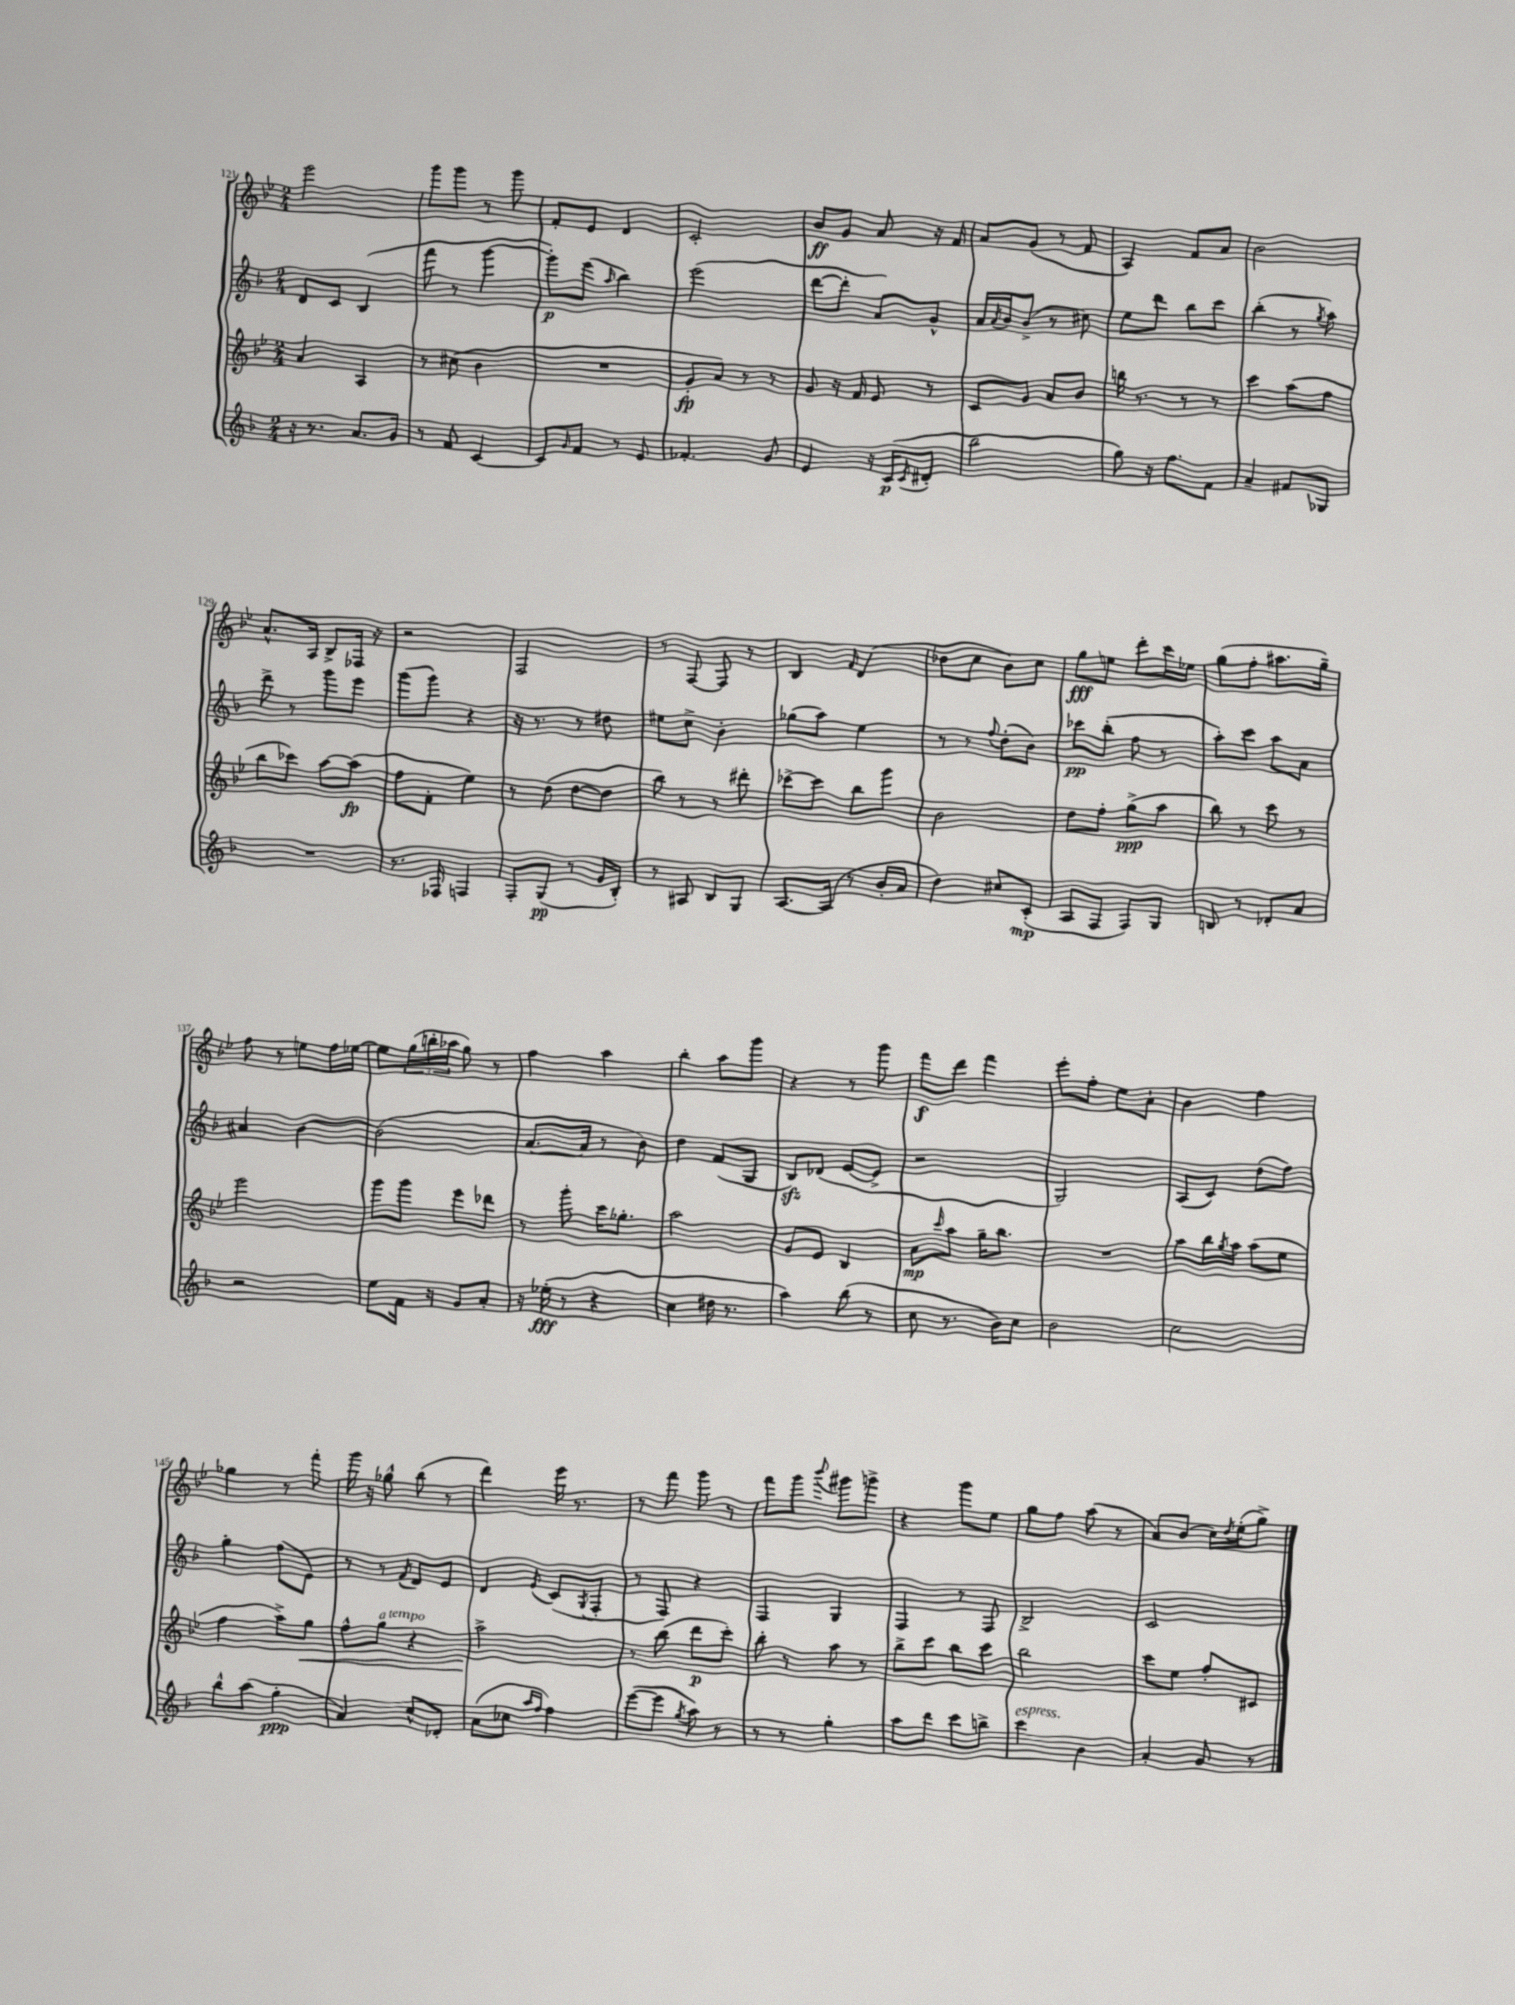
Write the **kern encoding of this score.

**kern	**dynam	**kern	**dynam	**kern	**dynam	**kern	**dynam
*part4	*part4	*part3	*part3	*part2	*part2	*part1	*part1
*staff4	*staff4	*staff3	*staff3	*staff2	*staff2	*staff1	*staff1
*clefG2	*	*clefG2	*	*clefG2	*	*clefG2	*
*k[b-]	*	*k[b-e-]	*	*k[b-]	*	*k[b-e-]	*
*M2/4	*	*M2/4	*	*M2/4	*	*M2/4	*
=121	=121	=121	=121	=121	=121	=121	=121
16r	.	4a/	.	8d/L	.	2eee-\	.
8.r	.	.	.	.	.	.	.
.	.	.	.	8c/J	.	.	.
8.a/L	.	4A/	.	(4B-/	.	.	.
16g/Jk	.	.	.	.	.	.	.
=122	=122	=122	=122	=122	=122	=122	=122
8r	.	8r	.	8fff\	.	8ggg\L	.
8f/	.	(8cc#X\	.	8r	.	8ggg\J	.
[4c/	.	4b-\	.	[4ggg\	.	8r	.
.	.	.	.	.	.	8ggg\	.
=123	=123	=123	=123	=123	=123	=123	=123
8c/L]	.	2r	.	8ggg'\L])	p	8f'/L	.
16qqg/	.	.	.	.	.	.	.
8f/J	.	.	.	(8eee\J	.	8e-/J	.
.	.	.	.	16qqaa/	.	.	.
8r	.	.	.	4bb-\)	.	4d/	.
8e/	.	.	.	.	.	.	.
=124	=124	=124	=124	=124	=124	=124	=124
4.f-X'/	.	8g'/L	fp	(2eee\	.	2c'/	.
.	.	8a/J)	.	.	.	.	.
.	.	8r	.	.	.	.	.
8g/	.	8r	.	.	.	.	.
=125	=125	=125	=125	=125	=125	=125	=125
4e/	.	8g/	.	[8ddd\L	.	8b-/L	ff
.	.	16r	.	8ddd'\J]	.	8g/J	.
.	.	16f/	.	.	.	.	.
16r	.	8e-/	.	8a/L)	.	8a/	.
(16c/KL	p	.	.	.	.	.	.
8qc/	.	.	.	.	.	.	.
8d#X'/J	.	8r	.	8g^^/J	.	16r	.
.	.	.	.	.	.	16f/	.
=126	=126	=126	=126	=126	=126	=126	=126
2bb-\	.	8c/L	.	16a/LL	.	8a/L	.
.	.	.	.	8qa/	.	.	.
.	.	.	.	16b-/J	.	.	.
.	.	8g/J	.	(8b-^/J	.	(8g/J	.
.	.	8a/L	.	8r	.	8r	.
.	.	8b-/J	.	8cc#X\)	.	8f/	.
=127	=127	=127	=127	=127	=127	=127	=127
8gg\)	.	16bbn\	.	8ee\L	.	4A/)	.
.	.	8.r	.	.	.	.	.
16r	.	.	.	8ddd\J	.	.	.
8.ff\L	.	.	.	.	.	.	.
.	.	8r	.	8bb-\L	.	8f/L	.
8f\J	.	8r	.	8ccc\J	.	8a/J	.
=128	=128	=128	=128	=128	=128	=128	=128
4a~/	.	4ccc\	.	(4bb-'\	.	2b-\	.
8f#X/L	.	(8aa\L	.	8r	.	.	.
.	.	.	.	8qgg/	.	.	.
8G-X/J	.	8ff\J	.	8aa\)	.	.	.
!!LO:LB:g=z
=129	=129	=129	=129	=129	=129	=129	=129
2r	.	8bb-\L	.	8ddd^\	.	8.a^^/L	.
.	.	8ccc-X\J)	.	8r	.	.	.
.	.	.	.	.	.	16A/Jk	.
.	.	[8aa\L	.	8ggg\L	.	8B-^/L	.
.	.	(8aa\J]	fp	8eee\J	.	16F-X/Jk	.
.	.	.	.	.	.	16r	.
=130	=130	=130	=130	=130	=130	=130	=130
8.r	.	8ff\L	.	(8ggg\L	.	2r	.
.	.	8f'\J	.	8ggg\J)	.	.	.
16F-X/	.	.	.	.	.	.	.
4Fn/	.	4ee-\)	.	4r	.	.	.
=131	=131	=131	=131	=131	=131	=131	=131
8F'/L	.	8r	.	16r	.	2F/	.
.	.	.	.	8.r	.	.	.
(8G/J	pp	(8dd\	.	.	.	.	.
8r	.	[8dd\L	.	8r	.	.	.
16g/LL	.	8dd\J]	.	8dd#X\	.	.	.
16B-'/JJ)	.	.	.	.	.	.	.
=132	=132	=132	=132	=132	=132	=132	=132
8r	.	8bb-\)	.	8ee#X\L	.	8r	.
8A#X/	.	8r	.	8cc^\J	.	[8F/	.
8B-/L	.	8r	.	4b-'\	.	8F/]	.
8G/J	.	8ddd#X'\	.	.	.	8r	.
=133	=133	=133	=133	=133	=133	=133	=133
[8.A/L	.	[8ccc-X^\L	.	(8gg-X\L	.	4B-/	.
.	.	8ccc-\J]	.	8aa\J)	.	.	.
(16A/Jk]	.	.	.	.	.	.	.
.	.	.	.	.	.	16qqf/	.
8r	.	8bb-\L	.	4ee\	.	(4d/	.
16b-'/LL	.	8ggg\J	.	.	.	.	.
16a/JJ	.	.	.	.	.	.	.
=134	=134	=134	=134	=134	=134	=134	=134
4dd\)	.	2b-\	.	8r	.	8dd-X\L	.
.	.	.	.	8r	.	8cc\J	.
.	.	.	.	8qqff/	.	.	.
8cc#X/L	.	.	.	(8dd'\L	.	8b-\L)	.
(8c'/J	mp	.	.	8b-\J)	.	8cc\J	.
=135	=135	=135	=135	=135	=135	=135	=135
8A/L	.	8dd\L	.	8ccc-X\L	pp	8gg\L	fff
8F/J	.	8ff'\J	.	(8bb-'\J	.	8een\J	.
8F/L)	.	(8gg^\L	ppp	8ff\	.	8ddd'\L	.
8G/J	.	8aa\J	.	8r	.	16ccc\L	.
.	.	.	.	.	.	16ee-X\JJ	.
=136	=136	=136	=136	=136	=136	=136	=136
8Bn/	.	8bb-\)	.	8aa'\L)	.	(8gg\L	.
8r	.	8r	.	8ccc\J	.	8ff'\J	.
8d-X'/L	.	8ccc\	.	8aa\L	.	8.aa#X\L	.
8a/J	.	8r	.	8a\J	.	.	.
.	.	.	.	.	.	16gg~\Jk)	.
!!LO:LB:g=z
=137	=137	=137	=137	=137	=137	=137	=137
2r	.	2eee-\	.	4a#X/	.	8ff\	.
.	.	.	.	.	.	8r	.
.	.	.	.	[4b-\	.	8een\L	.
.	.	.	.	.	.	16ff\L	.
.	.	.	.	.	.	[16ee-X\JJ	.
=138	=138	=138	=138	=138	=138	=138	=138
8ee\L	.	8ggg\L	.	(2b-\]	.	8ee-\L]	.
16f\Jk	.	8ggg\J	.	.	.	(24gg\L	.
.	.	.	.	.	.	24bbn'\	.
16r	.	.	.	.	.	.	.
.	.	.	.	.	.	24aa-X\JJ	.
8g/L	.	8eee-\L	.	.	.	8gg\)	.
8a'/J	.	8ddd-X\J	.	.	.	8r	.
=139	=139	=139	=139	=139	=139	=139	=139
16r	.	8r	.	[8.a/L	.	4ff\	.
(16ee-X'\	fff	.	.	.	.	.	.
8r	.	8ggg'\	.	.	.	.	.
.	.	.	.	16a/Jk]	.	.	.
4r	.	16ccc\KL	.	8r	.	4aa\	.
.	.	8.gg-X'\J	.	.	.	.	.
.	.	.	.	8b-\)	.	.	.
=140	=140	=140	=140	=140	=140	=140	=140
4cc\	.	2aa\	.	4dd\	.	4bb-'\	.
16dd#X\	.	.	.	(8f/L	.	8aa\L	.
8.r	.	.	.	.	.	.	.
.	.	.	.	8G/J	.	8ggg\J	.
=141	=141	=141	=141	=141	=141	=141	=141
4aa\)	.	8g/L	.	8B-zz/L)	.	4r	.
.	.	8e-/J	.	(8d-X/J	.	.	.
(8bb-\	.	4B-/	.	[8e/L	.	8r	.
8r	.	.	.	8e^/J]	.	8ggg\	.
=142	=142	=142	=142	=142	=142	=142	=142
8cc\	.	8a\L	mp	2r	.	8fff\L	f
.	.	16qqccc/	.	.	.	.	.
8.r	.	8aa\J	.	.	.	8ddd\J	.
.	.	16gg~\KL	.	.	.	4fff\	.
16b-\KL)	.	8.bb-\J	.	.	.	.	.
8cc\J	.	.	.	.	.	.	.
=143	=143	=143	=143	=143	=143	=143	=143
2b-\	.	2r	.	2G/)	.	8eee-'\L	.
.	.	.	.	.	.	8ff'\J	.
.	.	.	.	.	.	8ee-\L	.
.	.	.	.	.	.	8a`\J	.
=144	=144	=144	=144	=144	=144	=144	=144
2cc\	.	8aa\L	.	(8A/L	.	4b-\	.
.	.	16bb-\L	.	8c/J)	.	.	.
.	.	8qgg/	.	.	.	.	.
.	.	16aa\JJ	.	.	.	.	.
.	.	(8aa\L	.	(8dd\L	.	4ff\	.
.	.	8ee-\J	.	8ff\J)	.	.	.
!!LO:LB:g=z
=145	=145	=145	=145	=145	=145	=145	=145
8bb-^^\L	.	4ff\	.	4gg'\	.	4gg-X\	.
(8aa\J	.	.	.	.	.	.	.
4gg'\	ppp	8aa^\L)	.	(8ff\L	.	8r	.
!	!	!	!LO:HP:b	!	!	!	!
.	.	8gg\J	<	8e\J)	.	8fff'\	.
=146	=146	=146	=146	=146	=146	=146	=146
4a/)	.	8ff^^\L	.	8r	.	16ggg\	.
.	.	.	.	.	.	16r	.
!	!	!LO:TX:a:i:t=a tempo	!	!	!	!	!
.	.	8gg\J	.	8r	.	8gg-X^^\	.
.	.	.	.	8qf/	.	.	.
8cc^^/L	.	4r	.	8d/L	.	(8bb-\	.
8d-X'/J	.	.	.	8e/J	.	8r	.
=147	=147	=147	=147	=147	=147	=147	=147
(8a\L	.	2aa^\	.	4d/	.	4ddd\)	.
8cc-X\J	.	.	.	.	.	.	.
16qqaa/LL	.	.	.	.	.	.	.
16qqff/JJ	.	.	.	8qe/	.	.	.
4ff\)	.	.	.	(8c/L	.	16eee-\	.
.	.	.	.	.	.	8.r	.
.	.	.	.	8qG/	.	.	.
.	.	.	.	8F'/J	.	.	.
.	.	.	[	.	.	.	.
=148	=148	=148	=148	=148	=148	=148	=148
([8eee\L	.	8r	.	8r	.	8r	.
8eee\J]	.	(8bb-\	.	8F/)	.	8fff\	.
8qgg/	.	.	.	.	.	.	.
8aa\)	.	8ddd\L	p	4r	.	8ggg\	.
8r	.	8ccc'\J)	.	.	.	8r	.
=149	=149	=149	=149	=149	=149	=149	=149
8r	.	8bb-'\	.	4F/	.	8fff\L	.
8r	.	8r	.	.	.	8ggg\J	.
.	.	.	.	.	.	8qqbbb-/	.
4gg'\	.	8aa\	.	4G/	.	8ggg#X\L	.
.	.	8r	.	.	.	8gggn^\J	.
=150	=150	=150	=150	=150	=150	=150	=150
8aa\L	.	8bb-^\L	.	4F/	.	4r	.
8ddd\J	.	8ccc\J	.	.	.	.	.
8ccc\L	.	8bb-\L	.	8r	.	8ggg\L	.
8bbn^\J	.	8ccc\J	.	8F/	.	8ee-\J	.
=151	=151	=151	=151	=151	=151	=151	=151
!LO:TX:a:i:t=espress.	!	!	!	!	!	!	!
4ccc\	.	2bb-\	.	2B-^/	.	8gg\L	.
.	.	.	.	.	.	8ff\J	.
4b-\	.	.	.	.	.	(8aa\	.
.	.	.	.	.	.	8r	.
=152	=152	=152	=152	=152	=152	=152	=152
4a'/	.	8ccc\L	.	2c/	.	8a/L)	.
.	.	8ee-\J	.	.	.	(8b-/J	.
8g/	.	8ff'/L	.	.	.	16cc\LL)	.
.	.	.	.	.	.	8qdd/	.
.	.	.	.	.	.	(16ee-'\J	.
8r	.	8c#X/J	.	.	.	8gg^\J)	.
==	==	==	==	==	==	==	==
*-	*-	*-	*-	*-	*-	*-	*-
